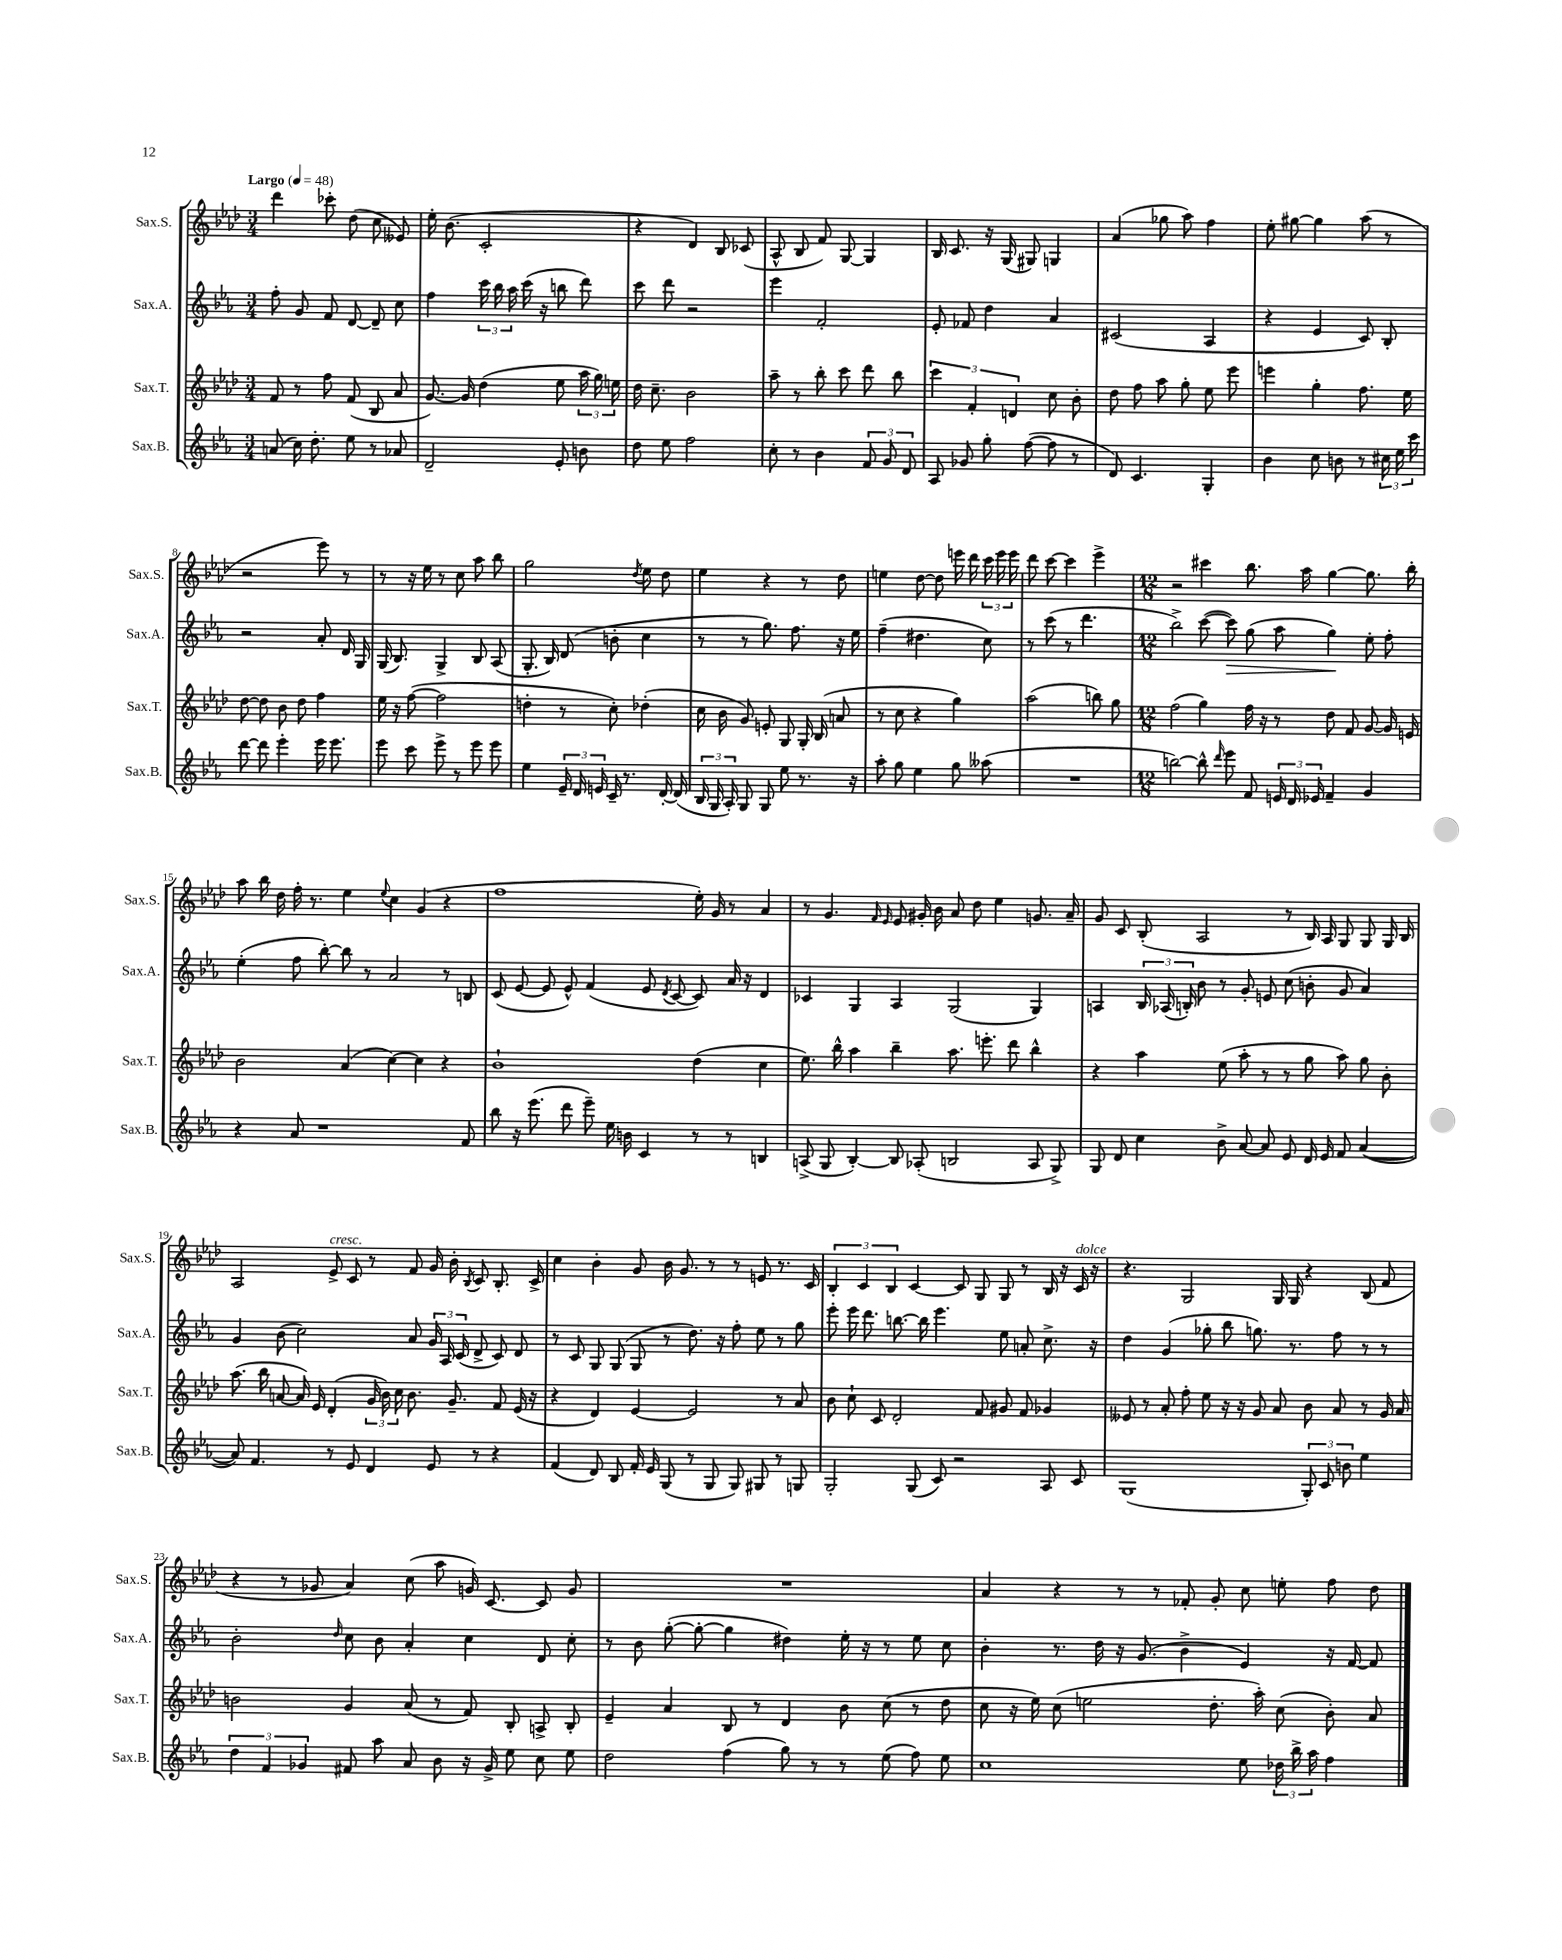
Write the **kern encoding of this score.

**kern	**kern	**kern	**kern
*staff4	*staff3	*staff2	*staff1
*clefG2	*clefG2	*clefG2	*clefG2
*k[b-e-a-]	*k[b-e-a-d-]	*k[b-e-a-]	*k[b-e-a-d-]
*M3/4	*M3/4	*M3/4	*M3/4
*MM48	*MM48	*MM48	*MM48
(8a	8f	8ff'	4ddd-
16cc)	8r	8g	.
8.dd'	.	.	.
.	8ff	8f	8ccc-'
8ee-	(8f	[8d	(8dd-
8r	8B-	8d~]	8cc
8a-	8a-	8cc	8e--)
=	=	=	=
2d~	[8.g)	4ff	16ee-'
.	.	.	(8.b-
.	16g]	.	.
.	(4dd-	24ccc	2c'
.	.	24bb-	.
.	.	24aa-	.
.	.	(16ccc	.
.	.	16r	.
8e-'	8ee-	8bb	.
8b	24aa-	8ddd)	.
.	24gg)	.	.
.	24ee	.	.
=	=	=	=
8dd	16dd-	8ccc	4r
.	8.cc~	.	.
8ee-	.	8ddd	.
2ff	2b-	2r	4d-)
.	.	.	8B-
.	.	.	(8c-
=	=	=	=
8cc'	8aa-~	4eee-	8A-^^
8r	8r	.	8B-
4b-	8bb-'	2f'	8f)
.	8ccc	.	[8G
12f	8ddd-	.	4G]
12g	.	.	.
.	8bb-	.	.
12d	.	.	.
=	=	=	=
8A-	6ccc	8e-'	16B-
.	.	.	8.c
8g-	.	8f-	.
.	6f'	.	.
8gg'	.	4dd	16r
.	.	.	(16G
.	6d	.	.
([8ff	.	.	8G#)
8ff]	8cc	4a-	4G
8r	8b-'	.	.
=	=	=	=
8d)	8dd-	(2c#	(4a-
4.c	8ff	.	.
.	8aa-	.	8gg-
.	8gg'	.	8aa-)
4G'	8ee-	4A-	4ff
.	8eee-	.	.
=	=	=	=
4b-	4eee	4r	8ee-'
.	.	.	[8gg#
8cc	4gg'	4e-	4gg#]
8b	.	.	.
8r	8.ff	8c)	(8aa-
24cc#	.	8B-'	8r
24ee-	.	.	.
.	16ee-	.	.
24ccc	.	.	.
=	=	=	=
[8ddd	[8dd-	2r	2r
8ddd]	8dd-]	.	.
4eee-'	8b-	.	.
.	8dd-	.	.
16eee-	4ff	8a-'	8eee-)
8.eee-	.	.	.
.	.	16d	8r
.	.	16G	.
=	=	=	=
8eee-	16ee-	(16G	8r
.	16r	8.B-)	.
8ccc	([8ff	.	16r
.	.	.	16ee-
8eee-^	2ff]	4G^	8r
8r	.	.	8cc
8eee-	.	8B-	8aa-
8eee-	.	(8A-	8bb-
=	=	=	=
4ee-	4dd'	8.G'	2gg
.	.	16B-)	.
24e-~	8r	(8d	.
24d	.	.	.
24e	.	.	.
16c~	8cc')	8b'	.
8.r	.	.	.
.	.	.	8qdd-
.	(4dd-'	4cc	8ee-
[16d'	.	.	8dd-
(16d]	.	.	.
=	=	=	=
24B-	16cc	8r	4ee-
24G	.	.	.
.	16b-	.	.
24A-')	.	.	.
8G	8g)	8r	.
8G	8e'	8.gg)	4r
8ee-	8G	.	.
.	.	8.ff	.
8.r	16G'	.	8r
.	(16B-	.	.
.	8a	16r	8dd-
16r	.	16ee-	.
=	=	=	=
8aa-'	8r	(4ff~	4ee
8gg	8cc	.	.
4ee-	4r	4.dd#	[8dd-
.	.	.	8dd-]
8gg	4gg)	.	16eee
.	.	.	16ddd-
(8aa--	.	8cc)	24ccc
.	.	.	24eee
.	.	.	24eee
=	=	=	=
2.r	(2aa-	8r	8ddd-
.	.	(8ccc	[8ccc
.	.	8r	4ccc]
.	.	4.ddd	.
.	8bb)	.	4eee-^
.	8gg	.	.
=	=	=	=
*M12/8	*M12/8	*M12/8	*M12/8
[2bb)	(2ff	2bb-^)	2r
8bb^^]	4gg)	([8ccc	4ccc#
16qqddd	.	.	.
8eee-	.	8ccc])	.
8f	16ff	(8gg	8.bb-
.	16r	.	.
24e	8r	8aa-	.
24d	.	.	.
.	.	.	16aa-
24e-	.	.	.
4f~	8dd-	4gg)	[4gg
.	8f	.	.
4g	[8g	8ee-'	8.gg]
.	16g]	8ff'	.
.	16e	.	16bb-'
=	=	=	=
4r	2b-	(4ee-'	8aa-
.	.	.	16bb-
.	.	.	16dd-
8a-	.	8ff	16ff'
.	.	.	8.r
1r	.	[8bb-')	.
.	(4a-	8bb-]	4ee-
.	.	8r	.
.	.	.	8qqee-
.	[4cc)	2a-	4cc
.	4cc]	.	(4g
.	4r	8r	4r
8f	.	8B	.
=	=	=	=
8bb-	1b-`	(8c	1ff
16r	.	[8e-	.
(8.eee-	.	.	.
.	.	8e-]	.
8ddd	.	8e-^^)	.
8eee-~)	.	(4f	.
16ee-	.	.	.
16b	.	.	.
4c	.	8e-	.
.	.	8qd	.
.	.	[8c	.
8r	(4dd-	8c])	16ee-')
.	.	.	16g
8r	.	16a-	8r
.	.	16r	.
4B	4cc	4d	4a-
=	=	=	=
(8A^	8.ee-)	4c-	8r
8G	.	.	4.g
.	16bb-^^	.	.
[4B-')	4aa-	4G	.
.	.	.	16qqf
.	.	.	16qqe-
8B-]	4bb-~	4A-	8e-
(8A-'	.	.	16g#'
.	.	.	16b-
2B	8.aa-	(2G	8a-
.	.	.	8dd-
.	8.eee'	.	.
.	.	.	4ee-
.	8ddd-	.	.
8A-	4bb-^^	4G)	8.g
8G^)	.	.	.
.	.	.	16a-~
=	=	=	=
8G	4r	4A	8g
8d	.	.	8c
4cc	4aa-	24B-	(8B-'
.	.	(24A-	.
.	.	24B')	.
.	.	8b-	2A-
8b-^	(8ee-	8r	.
[8a-	8aa-'	8g'	.
8a-]	8r	8e	.
8e-	8r	(8cc	8r
16d	8gg	8b'	16B-)
16e-	.	.	16A-
8f	8aa-)	8g	8G
([4a-	8gg	4a-)	8G
.	8b-'	.	16G
.	.	.	16B-
=	=	=	=
8a-])	(8.aa-	4g	2A-
4.f	.	.	.
.	16bb-	.	.
.	[8a	(8b-	.
.	16a])	2cc)	.
.	16e-	.	.
8r	(4d-'	.	8e-^
8e-	.	.	8c
4d	24g	.	8r
.	24b-)	.	.
.	24cc	.	.
.	8.b-	8a-	8f
8e-	.	24g	16g
.	.	24A-	.
.	8.g~	.	16b-'
.	.	(24c	.
.	.	.	8qB-
8r	.	8d^	8c
4r	8f	8c)	8.B-'
.	(16e-	8d	.
.	16r	.	16c^
=	=	=	=
(4f	4r	8r	4cc
.	.	8c	.
8d)	4d-)	8G	4b-'
8B-	.	(8G	.
16f'	[4e-	8G	8g
16e-	.	.	.
(8G	.	8r	16b-
.	.	.	8.g
8r	2e-]	8.dd)	.
8G	.	.	8r
.	.	16r	.
8G)	.	8ff'	8r
8G#	.	8ee-	8e
8r	8r	8r	8.r
8G	8a-	8gg	.
.	.	.	16c
=	=	=	=
2G'	8b-	8eee-'	6B-'
.	8cc`	16eee-	.
.	.	.	6c
.	.	8.ddd	.
.	8c	.	.
.	.	.	6B-
.	2d-'	[8.bb	.
(8G	.	.	[4c
.	.	16bb]	.
8c)	.	4.eee-	.
2r	.	.	8c]
.	8f	.	8G
.	8g#	8ee-	8G
.	8f	8a'	8r
8A-	4g-	8.cc^	16B-
.	.	.	16r
8c	.	.	16c
.	.	16r	16r
=	=	=	=
(1G	8e--	4dd	4.r
.	8r	.	.
.	8a-'	(4g	.
.	8ff'	.	2G
.	8ee-	8gg-'	.
.	16r	8bb-	.
.	16r	.	.
.	8g	8.gg)	.
.	8a-	.	16G
.	.	8.r	16G
12G')	8b-	.	4r
12c	.	.	.
.	8a-	8ff	.
12b	.	.	.
4ee-	8r	8r	(8B-
.	16g	8r	8f
.	16a-	.	.
=	=	=	=
6dd	2b	2b-'	4r
6f	.	.	.
.	.	.	8r
6g-	.	.	.
.	.	.	8g-
.	.	16qqdd	.
8f#	4g	8cc	4a-)
8aa-	.	8b-	.
8a-	(8a-	4a-'	(8cc
8b-	8r	.	8aa-
16r	8f)	4cc	16g)
16g-^	.	.	[8.c
8ee-	8B-'	.	.
8cc	8A^	8d	8c]
8ee-	8B-'	8cc'	8g
=	=	=	=
2dd	4e-~	8r	1.r
.	.	8b-	.
.	4a-	([8gg'	.
.	.	8gg'_	.
(4ff	8B-	4gg]	.
.	8r	.	.
8gg)	4d-	4dd#)	.
8r	.	.	.
8r	8b-	16ee-'	.
.	.	16r	.
(8ee-	(8cc	8r	.
8ff)	8r	8ee-	.
8ee-	8dd-	8cc	.
=	=	=	=
1cc	8cc	4b-'	4a-
.	16r	.	.
.	16ee-)	.	.
.	(8cc	8.r	4r
.	2ee	.	.
.	.	16dd	.
.	.	16r	8r
.	.	(8.g	.
.	.	.	8r
.	.	4b-^	8f-'
.	8.dd-'	.	8g'
8ee-	.	4e-)	8cc
.	16aa-')	.	.
24dd-	(8cc	.	8ee'
24bb-^	.	.	.
24aa-	.	.	.
4ff	8b-')	16r	8ff
.	.	[16f	.
.	8a-	8f]	8dd-
==	==	==	==
*-	*-	*-	*-
